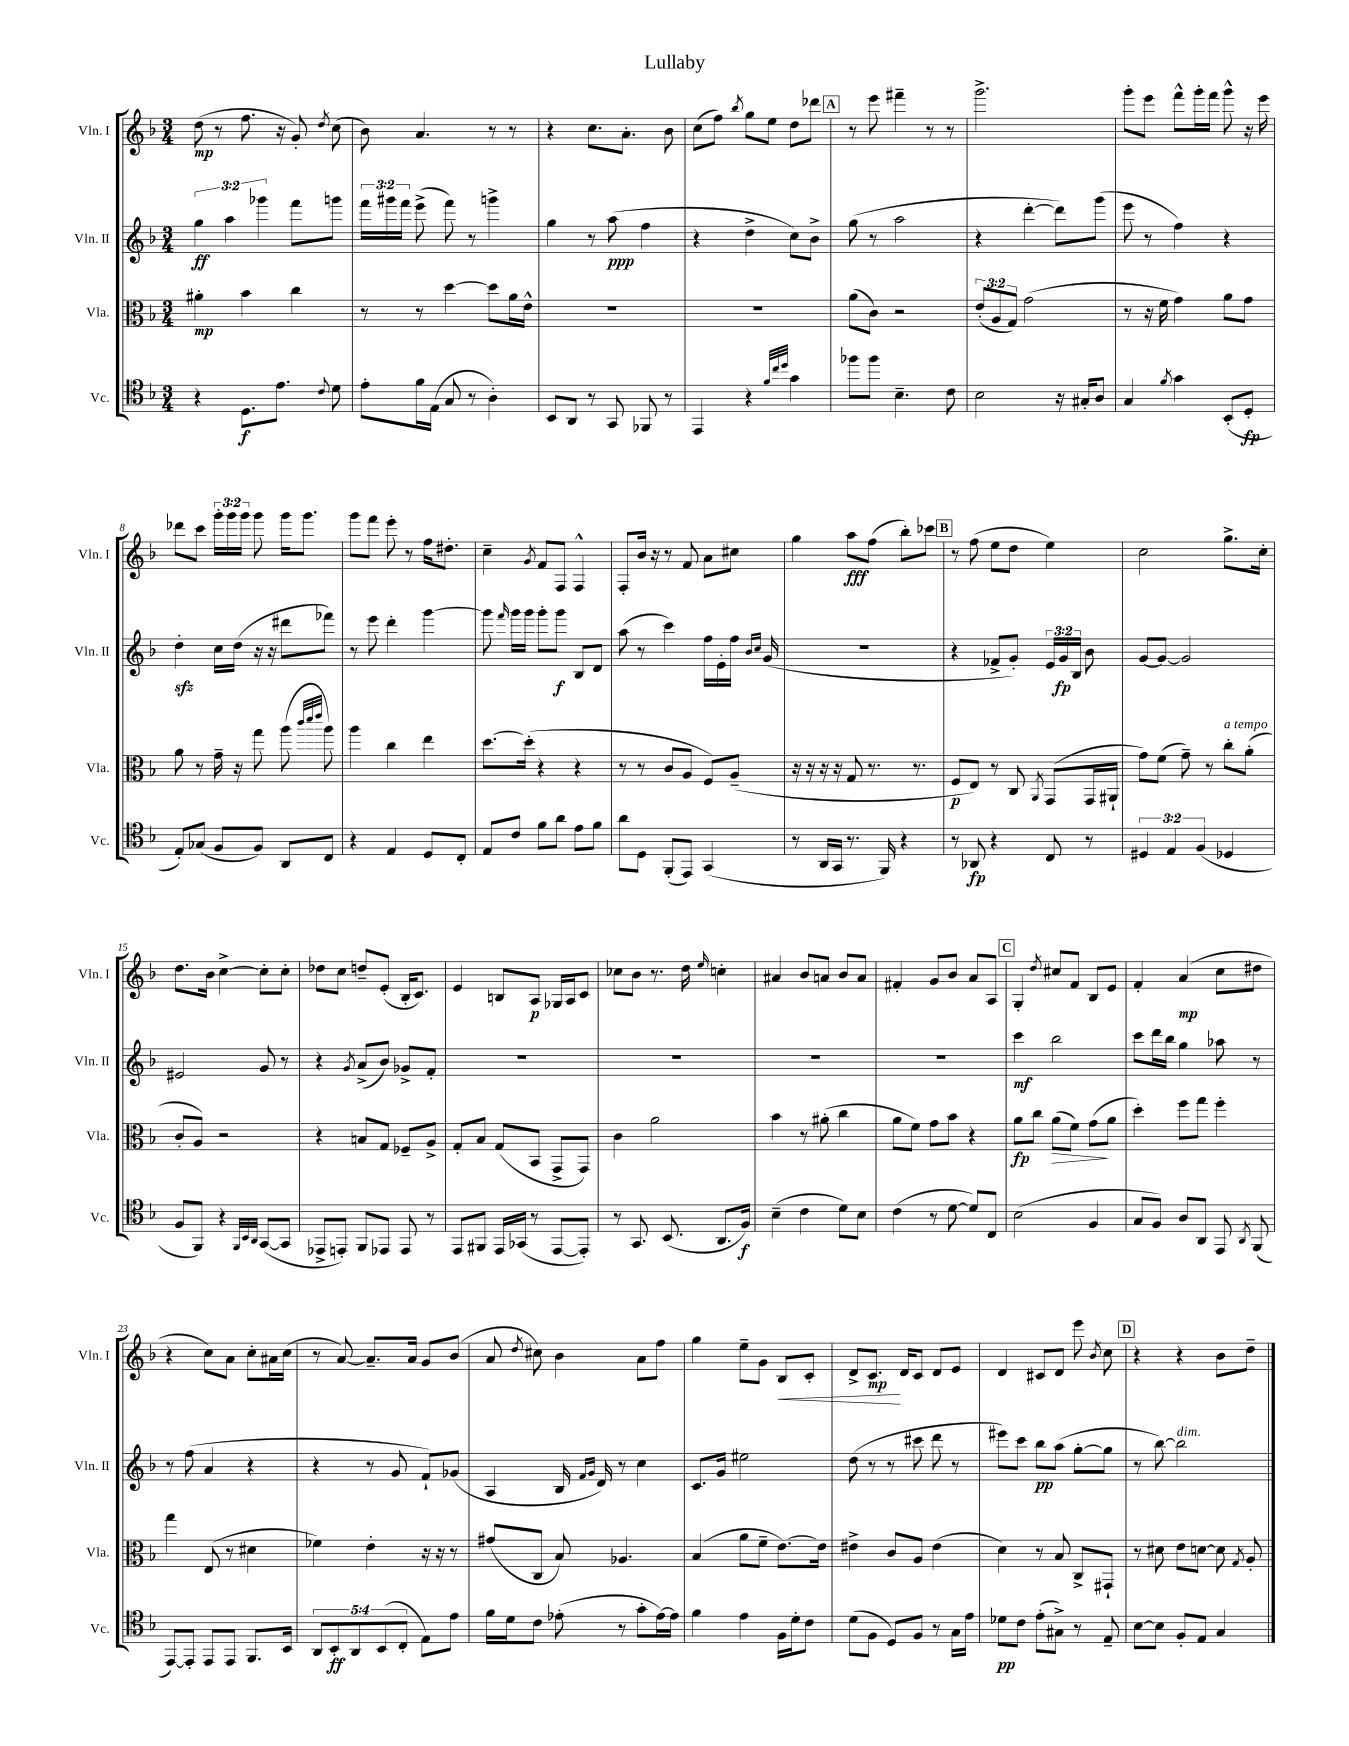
\header { title = "Lullaby" }
<<
\new StaffGroup <<
\new Staff = "s0" \with { instrumentName = "Vln. I" shortInstrumentName = "Vln. I" } {
    \clef treble \key f \major \numericTimeSignature \time 3/4 \override Staff.TupletNumber.text = #tuplet-number::calc-fraction-text
    \autoBeamOff d''8\mp( r8 f''8. r16 g'8-.) \acciaccatura { d''8 } c''8( |
    bes'8) a'4. r8 r8 |
    r4 c''8.[ a'8.]-. bes'8 |
    c''8[( f''8]) \acciaccatura { bes''8 } g''8[ e''8] d''8[ des'''8] |
    \mark \markup { \box "A" } r8 e'''8 fis'''4-- r8 r8 |
    g'''2.-> |
    g'''8[-. e'''8] f'''8[-^ g'''16-. f'''16] g'''8-^ r16 e'''16 |
    des'''8[ c'''8] \tuplet 3/2 { g'''16[-. g'''16 g'''16] } g'''8 g'''16[ g'''8.] |
    g'''8[ f'''8] e'''8-. r8 f''16[ dis''8.]-. |
    c''4-- \acciaccatura { g'8 } f'8[ f8] f4-^ |
    f8[-. bes'16] r16 r8 f'8 a'8[ cis''8] |
    g''4 a''8[\fff f''8]( bes''8[-.) ces'''8] |
    \mark \markup { \box "B" } r8 f''8( e''8[ d''8] e''4) |
    c''2 g''8.[-> c''16]-. |
    d''8.[ bes'16] c''4~-> c''8[-. c''8]-. |
    des''8[ c''8] d''8[-- e'8]-.( bes16[-. c'8.]) |
    e'4 b8[ a8]\p ges16[ a16 c'8] |
    ces''8[ bes'8] r8. d''16 \grace { e''16 } c''4-. |
    ais'4 bes'8[ a'8] bes'8[ a'8] |
    fis'4-. g'8[ bes'8] a'8[ a8] |
    \mark \markup { \box "C" } g4-. \acciaccatura { d''8 } cis''8[ f'8] bes8[ e'8] |
    f'4-. a'4\mp( c''8[ dis''8] |
    r4 c''8[) a'8] c''8[-. ais'16 c''16]( |
    r8 a'8~) a'8.[-- a'16] g'8[ bes'8]( |
    a'8 \acciaccatura { d''8 } cis''8) bes'4 a'8[ f''8] |
    g''4 e''8[-- g'8] bes8[\< c'8]-. |
    d'8[-> c'8.]\mp\! d'16[ c'8] d'8[ e'8] |
    d'4 cis'8[ d'8] e'''8 \acciaccatura { bes'8 } c''8 |
    \mark \markup { \box "D" } r4 r4 bes'8[ d''8]-- \bar "|." |
}
\new Staff = "s1" \with { instrumentName = "Vln. II" shortInstrumentName = "Vln. II" } {
    \clef treble \key f \major \numericTimeSignature \time 3/4 \override Staff.TupletNumber.text = #tuplet-number::calc-fraction-text
    \autoBeamOff \tuplet 3/2 { g''4\ff a''4 ges'''4 } f'''8[ g'''8] |
    \tuplet 3/2 { f'''16[ gis'''16 f'''16] } e'''8->( f'''8) r8 g'''4-> |
    g''4 r8 a''8\ppp( f''4 |
    r4 d''4-> c''8[) bes'8]-> |
    \mark \markup { \box "A" } g''8( r8 a''2 |
    r4 d'''4~-. d'''8[) g'''8]( |
    e'''8 r8 f''4) r4 |
    d''4-.\sfz c''16[ d''16]( r16 r16 dis'''8[ fes'''8]) |
    r8 e'''8 d'''4-. g'''4~ |
    g'''8 \grace { f'''16 } g'''16[ g'''16] g'''8[-. g'''8]\f bes8[ d'8] |
    a''8( r8 c'''4) f''16[ e'16-. f''16] \grace { bes'16[ c''16] } g'16( |
    R2. |
    \mark \markup { \box "B" } r4 fes'8[-> g'8]-.) \tuplet 3/2 { e'16[ g'16\fp bes16] } bes'8 |
    g'8[~ g'8]~ g'2 |
    eis'2 g'8 r8 |
    r4 \acciaccatura { g'8 } a'8[->( bes'8]) ges'8[-> f'8]-. |
    R2. |
    R2. |
    R2. |
    R2. |
    \mark \markup { \box "C" } c'''4\mf bes''2 |
    c'''8[ d'''16 bes''16] g''4 aes''8 r8 |
    r8 f''8( a'4 r4 |
    r4 r8 g'8 f'8[-!) ges'8]( |
    a4 bes16 \grace { f'16[ g'16] } d'16) r8 c''4 |
    c'8.[ g'16] eis''2 |
    d''8( r8 r8 cis'''8 d'''8 r8 |
    eis'''8[) c'''8] bes''8[\pp a''8]( g''8[~-. g''8] |
    \mark \markup { \box "D" } r8 bes''8~) bes''2^\markup { \italic "dim." } \bar "|." |
}
\new Staff = "s2" \with { instrumentName = "Vla." shortInstrumentName = "Vla." } {
    \clef alto \key f \major \numericTimeSignature \time 3/4 \override Staff.TupletNumber.text = #tuplet-number::calc-fraction-text
    \autoBeamOff ais'4-.\mp bes'4 c''4 |
    r8 r8 d''4~ d''8[ a'16 e'16]-^ |
    R2. |
    R2. |
    \mark \markup { \box "A" } a'8[( c'8]) r2 |
    \tuplet 3/2 { e'8[-.( a8 g8]) } g'2( |
    r8 r16 f'16 g'4) a'8[ g'8] |
    a'8 r8 g'16-- r16 g''8 a''8( \grace { c'''32[ d'''32 e'''32] } a''8) |
    a''4 c''4 e''4 |
    d''8.[~ d''16]-.( r4 r4 |
    r8 r8 c'8[ a8] f8[) a8]--( |
    r16 r16 r16 r16 g8 r8. r8. |
    \mark \markup { \box "B" } f8[\p e8]) r8 c8 \acciaccatura { a,8 } g,8[( g,16 ais,16]-! |
    g'8[) f'8]( g'8--) r8 c''8[-.^\markup { \italic "a tempo" } a'8]-.( |
    c'8[-. a8]) r2 |
    r4 b8[ g8] fes8[-- a8]-> |
    g8[-. bes8] g8[( bes,8] g,8[-> g,8]) |
    c'4 a'2 |
    bes'4 r8 ais'8-.( c''4 |
    a'8[ f'8]) g'8[ bes'8] r4 |
    \mark \markup { \box "C" } a'8[\fp c''8] a'8[\>( f'8]) g'8[\!( a'8] |
    d''4-.) f''8[ g''8] f''4-. |
    g''4 e8( r8 dis'4 |
    fes'4) e'4-. r16 r16 r8 |
    gis'8[( c8] bes8) aes4. |
    bes4( a'8[ f'8]-- e'8.[~) e'16] |
    eis'4-> c'8[ a8] eis'4( |
    d'4) r8 bes8 c8[-> gis,8]-! |
    \mark \markup { \box "D" } r8 dis'8 e'8[ d'8]~ d'8 \acciaccatura { g8 } a8-. \bar "|." |
}
\new Staff = "s3" \with { instrumentName = "Vc." shortInstrumentName = "Vc." } {
    \clef tenor \key f \major \numericTimeSignature \time 3/4 \override Staff.TupletNumber.text = #tuplet-number::calc-fraction-text
    \autoBeamOff r4 d8.[\f e'8.] \appoggiatura { c'8 } d'8 |
    e'8[-. f'16 e16]( g8 r8 a4-.) |
    bes,8[ a,8] r8 g,8 fes,8 r8 |
    e,4 r4 \grace { f'32[ c''32 d''32] } g'4 |
    \mark \markup { \box "A" } fes''8[ fes''8] bes4.-- c'8 |
    bes2 r16 gis16[-. a8] |
    g4 \acciaccatura { f'8 } g'4 bes,8[-.( d8]-.\fp |
    e8[-.) ges8]( f8[ f8]) a,8[ c8] |
    r4 e4 d8[ c8]-. |
    e8[ c'8] f'8[ a'8] e'8[ f'8] |
    a'8[ d8] f,8[-.( e,8]) g,4( |
    r8 a,16[ g,16] r8. f,16) r4 |
    \mark \markup { \box "B" } r8 aes,8\fp r4 c8 r8 |
    \tuplet 3/2 { dis4 e4 f4( } des4 |
    f8[ f,8]) r4 \grace { f,32[ bes,32 a,32] } g,8[~( g,8] |
    ees,8[-> e,8]-.) f,8[ ees,8] ees,8 r8 |
    e,8[ fis,8] e,16[ ges,16]( r8 e,8[~ e,8]-.) |
    r8 g,8. bes,8.( a,8.[ f16]\f) |
    bes4--( c'4 d'8[) bes8] |
    c'4( r8 d'8~ d'8[) c8] |
    \mark \markup { \box "C" } bes2( f4 |
    g8[ f8]) a8[ a,8] e,8 \acciaccatura { a,8 } f,8( |
    e,8[~) e,8]-. e,8[ e,8] f,8.[ bes,16] |
    \tuplet 5/4 { a,8[ bes,8-.\ff a,8 bes,8( c8]-. } e8[) e'8] |
    f'16[ d'16 c'8] ees'8-.( r8 g'8[-. ees'16~) ees'16] |
    f'4 e'4 f16[ d'16-. c'8] |
    d'8[( f8] d8[) f8] r8 g16[ e'16] |
    des'8[\pp c'8] e'8[-.( gis8]->) r8 e8-- |
    \mark \markup { \box "D" } bes8[~ bes8] f8[-. e8] g4 \bar "|." |
}
>>
>>
